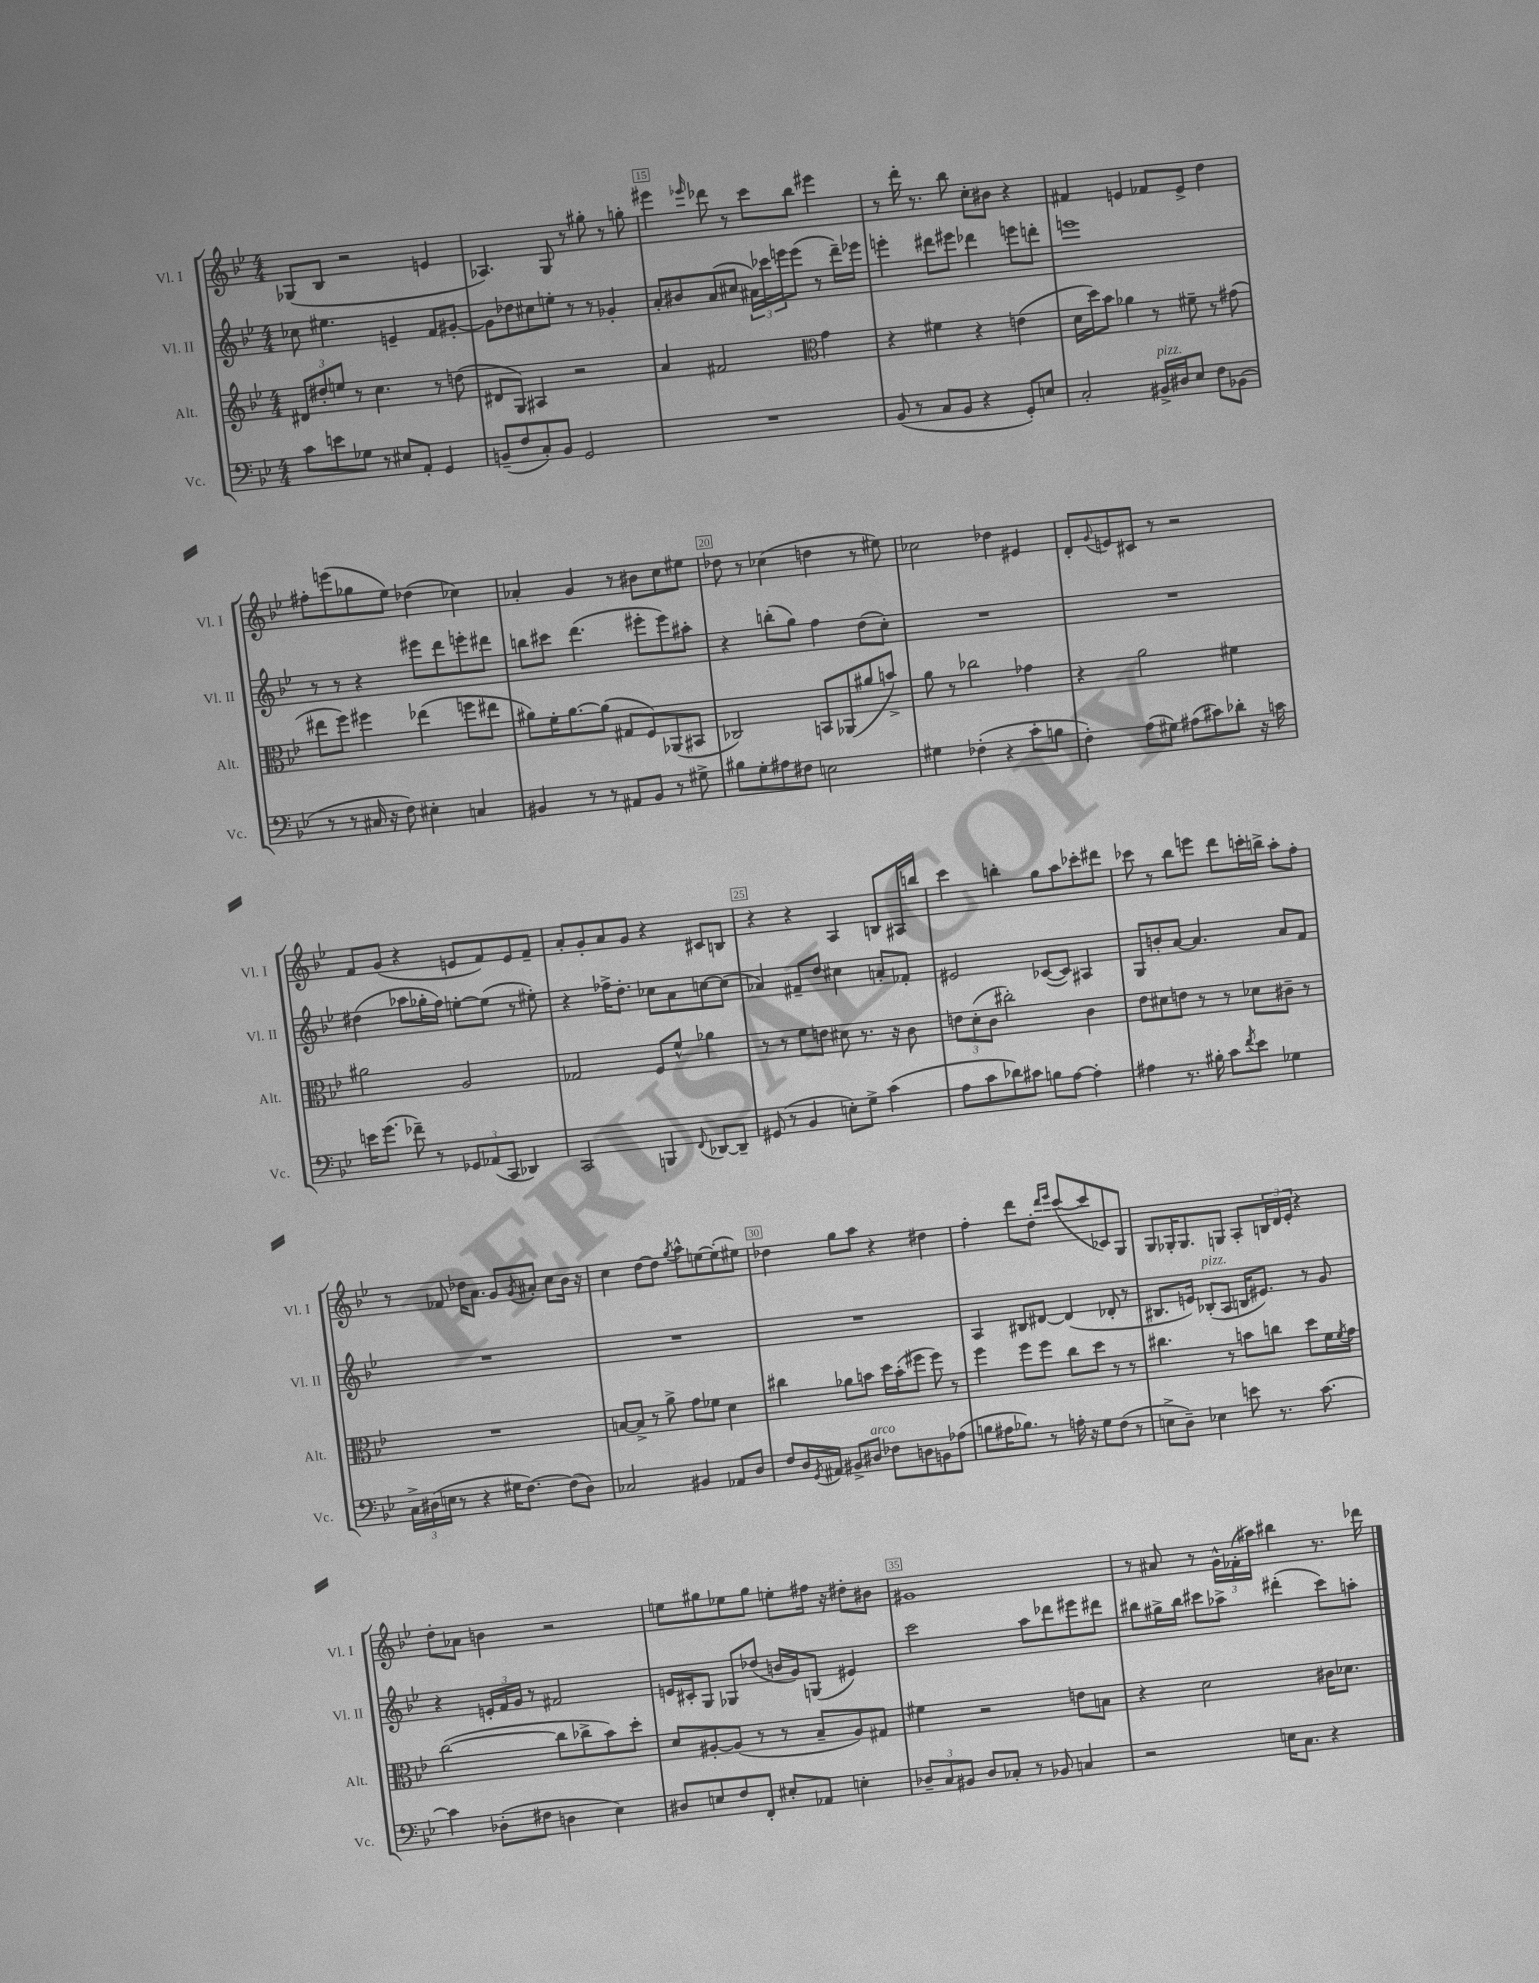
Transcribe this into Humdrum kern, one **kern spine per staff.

**kern	**kern	**kern	**kern
*staff4	*staff3	*staff2	*staff1
*clefF4	*clefG2	*clefG2	*clefG2
*k[b-e-]	*k[b-e-]	*k[b-e-]	*k[b-e-]
*M4/4	*M4/4	*M4/4	*M4/4
8c\L	12d#/L	8cc-\	(8G-/L
.	12dd#'/	.	.
8e\	.	4.ee#\	8B-/J
.	12ee/J	.	.
8G-\J	8r	.	2r
8r	4.cc\	.	.
8E#/L	.	4e~/	.
8AA'/J	.	.	.
4GG/	8r	8f/L	4e/
.	(8dd\	[8g#'/J	.
=	=	=	=
(8BB~/L	8d#/L	8g#\]L	4.A-/)
8F/	8G/J)	8dd-\	.
8C'/)	4A#/	8cc#\	.
8BB/J	.	8ee'\J	8G/
2GG/	2r	8r	8r
.	.	8r	8gg#'\
.	.	4g-'/	8r
.	.	.	8gg'\
=	=	=	=
1r	4a/	8a'/L	4eee#\
.	.	8b#/	.
.	.	.	16qqeee-/
.	2f#/	(8a/	8ddd-\
.	.	8cc#/J	8r
.	.	24a#\LL)	8ccc\L
.	.	24ccc-\	.
.	.	24eee\J	.
.	.	(8eee\J	8bb-\J
*	*clefC3	*	*
.	4g\	8r	4eee#\
.	.	16ddd~\LL)	.
.	.	16eee-\JJ	.
=	=	=	=
(8BB-/	4r	4eee'\	8r
8r	.	.	16ddd'\
.	.	.	8.r
8C/L	4f#\	8ddd#\L	.
8BB-/J	.	8eee#\J	8bb-\
4r	4r	4ddd-\	8cc'\L
.	.	.	8b#\J
8GG'/L)	(4e\	8eee\L	4r
8E/J	.	8ddd'\J	.
=	=	=	=
2C'/	16d\LL	1eee	4f#/
.	16dd\J)	.	.
.	8b-\J	.	.
.	4a-\	.	4e/
16BB#^/LL	8r	.	8f-/L
16D#/J	.	.	.
8E-/J	8f#~\	.	8e^/J
8F\L	8r	.	4dd\
(8BB-\J	(8g#\	.	.
=	=	=	=
8r	8ee#\L	8r	8ff#'\L
8r	8ff\J)	8r	(8eee\
16C#/	4ff#\	4r	8gg-\
16r	.	.	.
8F\)	.	.	8ee-\J)
4E#'\	(4ee-\	8eee#\L	(4dd-\
.	.	8ddd\	.
4C/	8ff\L	8eee'\	4cc-\)
.	8ee#\J	8ddd#\J	.
=	=	=	=
4BB#/	8a#\L)	8bb\L	4a-'/
.	16f'\K	8ccc#\J	.
.	[8.a#\	.	.
8r	.	(4.ddd\	4g/
8r	(8a#\]J	.	.
8AA#/L	8G#/L	.	8r
8BB#/J	8F/)	8eee#'\L	8b#\L
8r	(8AA-/	8eee#\)	8cc\
8G#^\	8BB#/J	8aa#'\J	8ee#\J
=	=	=	=
8B#\L	2C-/)	4r	8dd-\
8G'\	.	.	8r
8A#\	.	(8bb'\L	(4cc-\
8F#\J	.	8gg\J)	.
2E\	8BB/L	4ff\	4dd\
.	(8AA-/	.	.
.	8a#/	(8dd\L	8r
.	8b^/J)	8cc'\J)	8ee#\)
=	=	=	=
4G#\	8a\	1r	2cc-\
.	8r	.	.
(4F-'\	2cc-\	.	.
4r	.	.	4dd-\
8c'\L	4g-\	.	4e#/
8B\J	.	.	.
=	=	=	=
4F'\)	4r	1r	8d'/L
.	.	.	8qqg/
.	.	.	8e/
(8A\L	2a\	.	8c#/J
8G#\J)	.	.	8r
(8A#\L	.	.	2r
8c#\)	.	.	.
8d-'\J	4f#\	.	.
16r	.	.	.
16c\	.	.	.
=	=	=	=
16e\LK	2a#\	(4dd#\	8f/L
(8.g\J	.	.	.
.	.	.	(8g/J
8f-~\)	.	8aa-\L	4r
8r	.	16gg-'\L	.
.	.	16ff\JJ)	.
12GG-/L	2A/	[8ee'\L	8e/L
(12AA-/	.	.	.
.	.	(8ee\]J	8f/)
12CC/J	.	.	.
4DD-/)	.	8r	8e/
.	.	8ee#'\)	8f~/J
=	=	=	=
2CC/	2G-/	4r	8a'/L
.	.	.	8g'/
.	.	16ff-^\LK	8a/
.	.	8.dd'\J	.
.	.	.	8g/J
4BBB/	8F/L	8cc-\L	4r
.	8f^^/J	8a\	.
8qqFF/	.	.	.
[8DD-/L	4a-\	[8cc\	8c#/L
8DD-~/]J	.	(8cc\]J	8B/J
=	=	=	=
(8GG#/	8r	4a-/)	4r
8r	8r	.	.
4BB-/	8f\L	8f#~/L	4r
.	8e\J	8dd/J	.
8E'\L)	8d#\	4cc#\	4A/
8G^\J	8.r	.	.
(4c\	.	8a'/L	8B/L
.	16r	.	.
.	8c\	8f-'/J	16A#/L
.	.	.	16bb/JJ
=	=	=	=
8A\L	12e\L	2e#/	4ccc\
.	(12d'\	.	.
8c\	.	.	.
.	12c\J	.	.
8d-\)	2cc#'\)	.	4bb'\
8c#\J	.	.	.
8B\L	.	([8c-/L	8gg\L
[8A\J	.	8c-/]J)	8aa\
4A'\]	4c\	4A#/	8ccc-'\
.	.	.	8ddd#\J
=	=	=	=
4A#\	8e-\L	8G/L	8ccc-\
.	8d#\	8b'/	8r
8.r	8e\J	[8a/J	8bb-\L
.	8r	4.a/]	8eee\J
16B#'\	.	.	.
8c\L	8r	.	8ddd\L
8qf/	.	.	.
8e-\J	8d-\L	.	16ccc'\L
.	.	.	16bb^\JJ
4G-\	8c#~\J	8a/L	8aa'\L
.	8r	8f/J	8ff'\J
=	=	=	=
24C^\LL	1r	1r	8r
(24D#\	.	.	.
24E\JJ	.	.	.
8r	.	.	8f-/
4r	.	.	16dd-\LK
.	.	.	8.a\J
16G#\LK	.	.	8g/L
[8.F\J)	.	.	.
.	.	.	8qg/
.	.	.	8a#'/J
(8F\]L	.	.	8cc\L
8D#\J)	.	.	16b-\Jk
.	.	.	16r
=	=	=	=
2C-/	[8B/L	1r	4cc\
.	8B^/]J	.	.
.	8r	.	[8dd\L
.	8a^\	.	8dd\]J
.	.	.	8qgg/
4BB#/	8g\L	.	8aa^^\L
.	8f-\J	.	[8ee\
8AA-/L	4d\	.	(8ee'\]
8D/J	.	.	8ee#\J)
=	=	=	=
8F/L	4cc#\	1r	4dd-\
16D/L	.	.	.
8qGG/	.	.	.
16AA#/JJ	.	.	.
8BB#^/L	8a-\L	.	8gg\L
8D#/J	8b\J	.	8aa\J
8F-\L	16dd\LL	.	4r
.	(16b'\J	.	.
8D\	8ff#\J	.	.
8BB\	8ff#\)	.	4dd#\
(8A-\J	8r	.	.
=	=	=	=
8B\L	4ff\	4A/	4ff'\
16A#\K	.	.	.
8.B-\J)	.	.	.
.	8ff\L	8B#/L	8ddd\L
8r	8ff\J	[8d#/J	8dd'\J
.	.	.	16qqddd/LL
.	.	.	16qqeee-/JJ
16A'\	8cc\L	(4d#/]	([8ccc/L
16r	.	.	.
8G\L	8dd\J	.	8ccc/]
(8F\J	8r	8d-'/	8c-/)
8r	8r	8r	8G/J
=	=	=	=
8E^\L	4.cc#\	8.B#/L	8G/L
8D~\J)	.	.	16G-'/K
.	.	16e/Jk)	8.G-/
4E-\	.	(8B-'/L	.
.	8r	8A/J	8G/J
8e\	8b\L	16B/LK	8A'/L
.	.	8.e#/J)	.
8.r	8cc\J	.	24B/L
.	.	.	24d/
.	.	.	24e-'/JJ
.	8dd\L	8r	4r
[8.c\	.	.	.
.	16f\L	8g/	.
.	8qf/	.	.
.	16g\JJ	.	.
=	=	=	=
4c\]	([2cc\	4r	8dd'\L
.	.	.	8a-\J
(8D-'\L	.	24e'/LL	4b\
.	.	24f/	.
.	.	24g/JJ	.
8F#\J	.	8r	.
4D\	8cc\]L	2f#/	2r
.	8cc-^\	.	.
4E-\)	8b-\)	.	.
.	8dd'\J	.	.
=	=	=	=
8D#/L	8d/L	16e/LL	8ee\L
.	.	16c#'/J	.
8E/	[8A#'/	8G/J	8gg#\
8F/	(8A#/]J	8G-/L	8ee-\
8FF'/J	8r	(8dd-/J	8gg#\J
8E#'/L	8r	16b/LL	8ee'\L
.	.	16g/J)	.
8AA-/J	8B-~/L	(8G/J	16ff#\Jk
.	.	.	16r
4E'\	8A#/)	4e#/)	8dd#'\L
.	8G#/J	.	8b#\J
=	=	=	=
12D-~/L	4f#\	2ccc\	1g#
12C/	.	.	.
12BB#/J	.	.	.
8D-/L	2r	.	.
8C-'/J	.	.	.
8r	.	8aa\L	.
8BB-/	.	8ddd-\	.
4C/	8e\L	8eee#\	.
.	8B\J	8ddd#\J	.
=	=	=	=
2r	4r	8bb#\L	8r
.	.	16gg#^\L	8a#/
.	.	16bb#\JJ	.
.	2d\	8ccc#\L	8r
.	.	8aa-^\J	24g^^\LL
.	.	.	(24f-'\
.	.	.	24aa#\JJ)
16E\LK	.	(4ddd#'\	4bb#\
8.C\J	.	.	.
4r	16c#\LK	8ccc#\L)	8.r
.	8.d-\J	.	.
.	.	8aa'\J	.
.	.	.	16ddd-\
==	==	==	==
*-	*-	*-	*-
